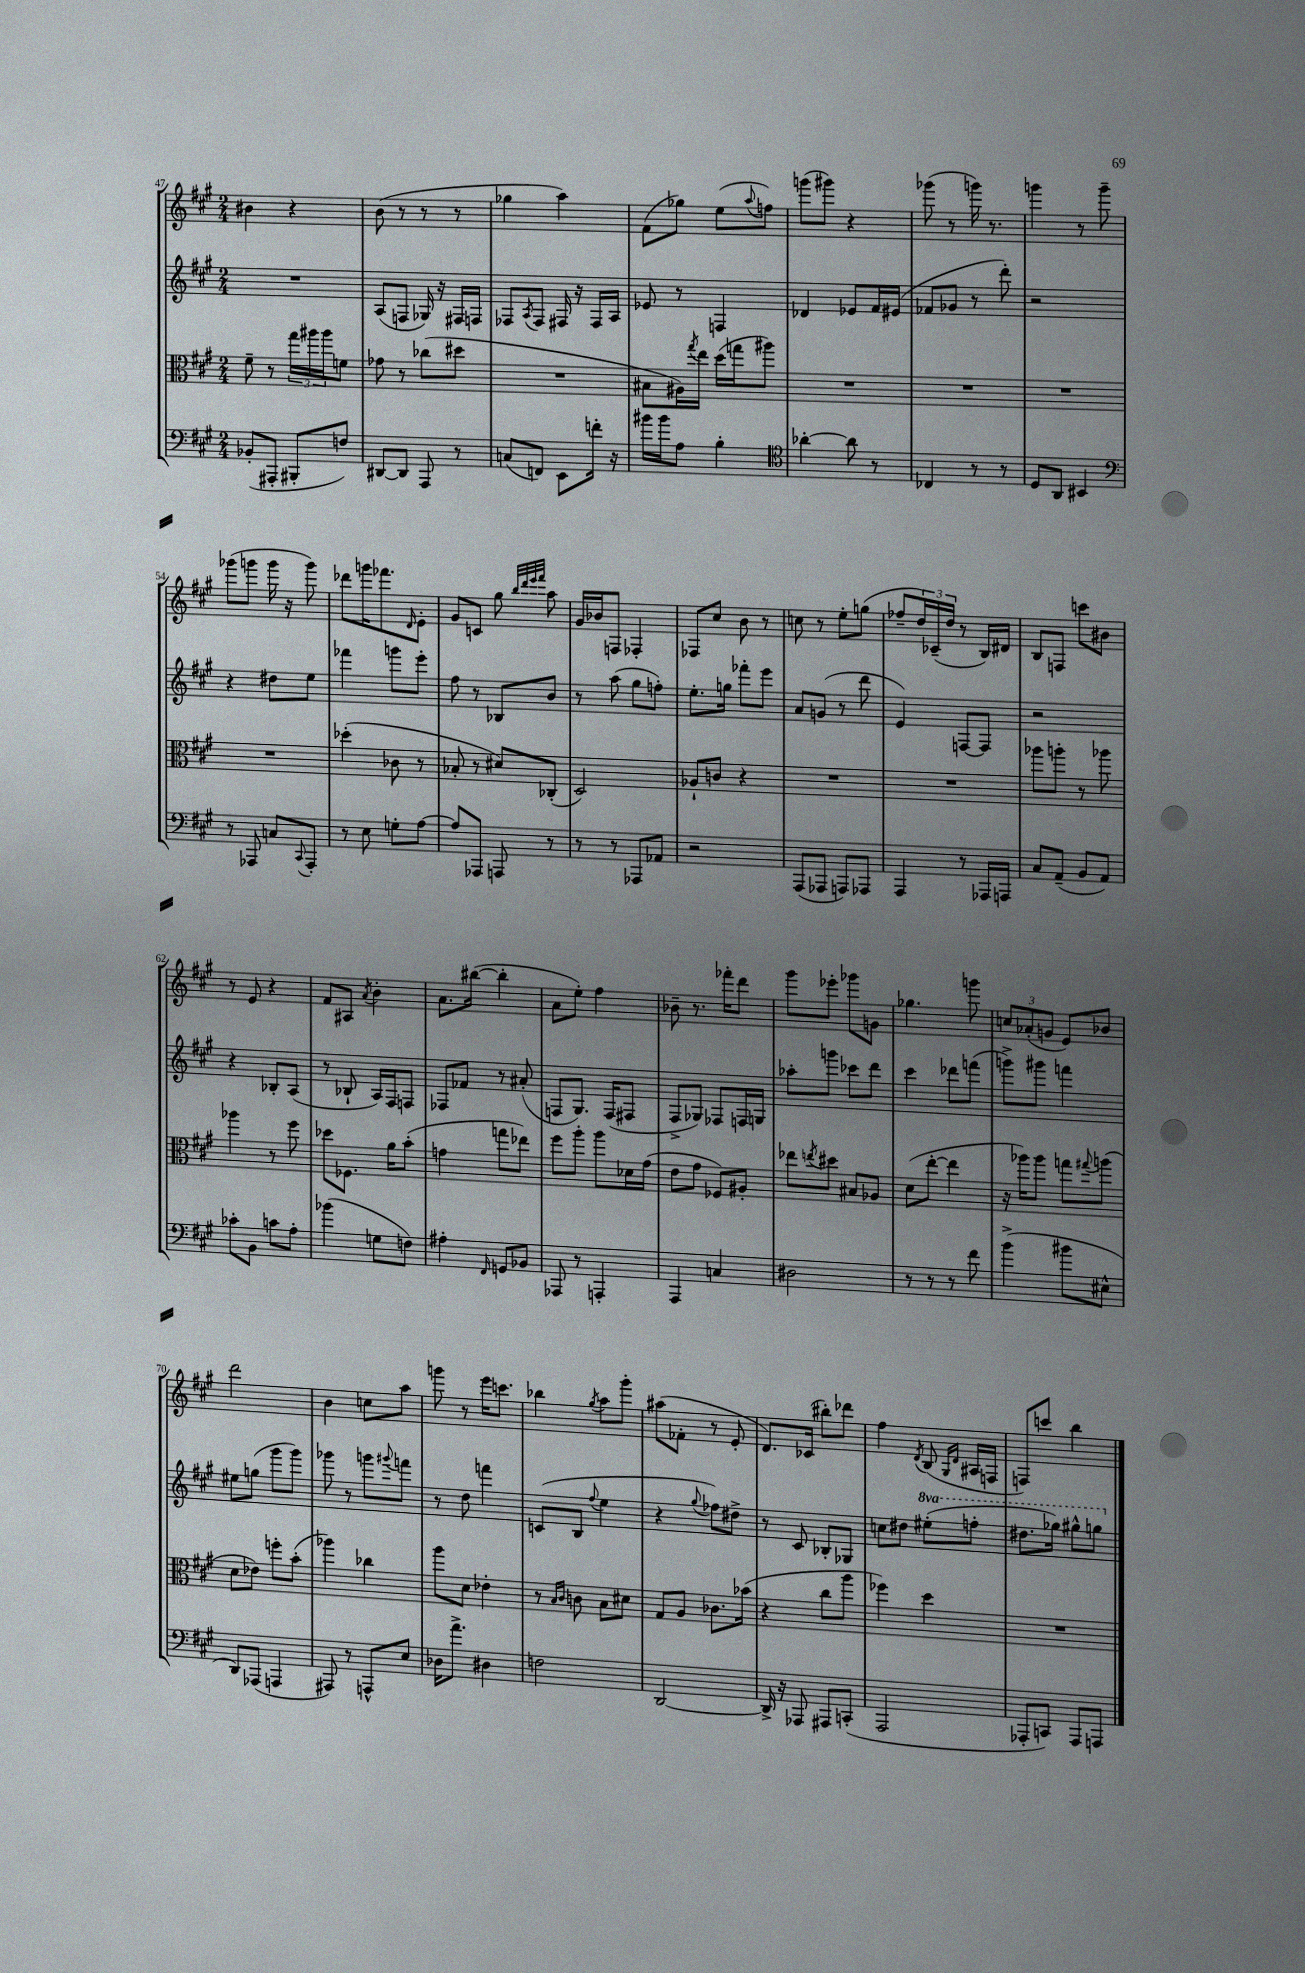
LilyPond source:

<<
\new StaffGroup <<
\new Staff = "s0" {
    \clef treble \key a \major \numericTimeSignature \time 2/4
    bis'4 r4 |
    b'8( r8 r8 r8 |
    ges''4 a''4) |
    fis'8( ges''8) e''8( \appoggiatura { a''8 } f''8) |
    g'''8( gis'''8) r4 |
    ges'''8( r8 g'''16) r8. |
    g'''4 r8 g'''8-- |
    ges'''8( g'''8 g'''16 r16 g'''8) |
    des'''8 g'''16 fes'''8. \grace { d'16 } e'8-. |
    gis'8 c'8 gis''8 \grace { b''32 d'''32 e'''32 fis'''32 } a''8 |
    gis'16 bes'16 f8 fes4-. |
    fes8 cis''8 b'8 r8 |
    c''8 r8 e''8-. g''8( |
    fes''8-- \tuplet 3/2 { d''16) ces'16--( d''16 } r8 b16) dis'16 |
    b8 f8 c'''8 bis'8 |
    r8 e'8 r4 |
    fis'8 ais8 \acciaccatura { a'8 } b'4-. |
    a'8. bis''16~( bis''4-. |
    a'8 e''8-.) fis''4 |
    bes'8-- r8. fes'''16-. d'''8 |
    gis'''8 ees'''8-. ges'''8 g'8 |
    ges''4. g'''8 |
    \tuplet 3/2 { c''8 aes'8-.( g'8 } e'8) bes'8 |
    d'''2 |
    b'4 c''8 a''8 |
    g'''8 r8 e'''16 c'''8. |
    bes''4 \acciaccatura { gis''8 } a''8 gis'''8-. |
    ais''8( fes'8-. r8 e'8-. |
    d'8.) ces'16( bis''8-.) des'''8 |
    fis''4 \acciaccatura { d'8 } b8( \grace { gis16 d'16 } ais16 f16 |
    f8) c'''8 b''4 \bar "|." |
}
\new Staff = "s1" {
    \clef treble \key a \major \numericTimeSignature \time 2/4 \set Staff.ottavationMarkups = #ottavation-simple-ordinals
    R2 |
    a8( f8 ges16) r16 fis16 f16 |
    fes8 \acciaccatura { a8 } fes8 fis16 r16 fis16 a16 |
    ees'8 r8 f4 |
    des'4 ees'8 fis'16 eis'16( |
    fes'8 ges'8 r8 d'''8-.) |
    r2 |
    r4 dis''8 e''8 |
    fes'''4 g'''8 e'''8-. |
    fis''8 r8 bes8 b'8 |
    r8 a''8( gis''8 f''8-.) |
    e''8.-. g''16 fes'''8-. e'''8 |
    a'8 g'8( r8 d'''8 |
    e'4) f8~ f8 |
    r2 |
    r4 bes8-. a8( |
    r8 bes8-! a16) fis16 f8 |
    fes8 fes'8 r8 ais'8-.( |
    f8 gis8.) f16( fis8 |
    fis8-> ges8) fes8 f16 g16 |
    aes''8-. g'''8 ces'''8 d'''8 |
    cis'''4 des'''8 f'''8( |
    g'''8->) gis'''8 f'''4 |
    eis''8 g''8( gis'''8 gis'''8) |
    ges'''8 r8 g'''8 \appoggiatura { gis'''8 } f'''8 |
    r8 d''8 f'''4 |
    c'8( b8 \appoggiatura { fis''8 } e''4 |
    r4 \appoggiatura { gis''8 } fes''8) dis''8-> |
    r8 cis'8 bes8-. ges8 |
    c''8 dis''8 \ottava #1 eis'''8-.( f'''8-. |
    dis'''8. ges'''16) gis'''8-^ g'''8 \ottava #0 \bar "|." |
}
\new Staff = "s2" {
    \clef alto \key a \major \numericTimeSignature \time 2/4
    fis'8-- r8 \tuplet 3/2 { gis''16 ais''16 ais''16 } f'8 |
    ges'8 r8 ces''8( dis''8 |
    R2 |
    bis8 ais16) \acciaccatura { gis''8 } e''16 d''16( g''16 ais''8) |
    R2 |
    R2 |
    R2 |
    R2 |
    des''4-.( ces'8 r8 |
    bes8-. r8 dis'8) ces8-.( |
    d2) |
    aes8-! c'8 r4 |
    R2 |
    R2 |
    aes''8 a''8-. r8 aes''8 |
    aes''4 r8 fis''8 |
    des''8 fes8. a'16 b'8-.( |
    g'4 g''8 ees''8) |
    fis''8 a''8-. a''8 des'16 gis'16( |
    e'8 gis'8 fes8) ais8-. |
    ees''8 \acciaccatura { e''8 } dis''8 bis8 aes8 |
    d'8( e''8~-. e''4 |
    r16 aes''16) aes''8 g''8 \appoggiatura { gis''8 } a''8( |
    d'8 ees'8) f''8-. b'8-.( |
    aes''4) ces''4 |
    a''8 d'8 ees'4-. |
    r8 \grace { b16 cis'16 } c'8 b8 dis'8 |
    gis8 a8 ces'8. bes'16( |
    r4 cis''8 a''8 |
    fes''4) d''4 |
    R2 \bar "|." |
}
\new Staff = "s3" {
    \clef bass \key a \major \numericTimeSignature \time 2/4
    bes,8-.( ais,,8-. bis,,8-. f8) |
    dis,8~ dis,8 a,,8 r8 |
    c8( f,8) e,8 f'16-. r16 |
    bis'16 bis'16 a8 b4-. |
    \clef tenor aes'4~-. aes'8 r8 |
    ces4 r8 r8 |
    d8 a,8 bis,4 |
    \clef bass r8 aes,,8 c8 \appoggiatura { cis,8 } aes,,8-. |
    r8 e8 g8-. a8~ |
    a8 aes,,8 a,,8 r8 |
    r8 r8 aes,,8 aes,8 |
    r2 |
    a,,8( aes,,8 a,,8) aes,,8 |
    a,,4 r8 aes,,16 a,,16 |
    cis8 a,8--( b,8 a,8) |
    ces'8-. b,8 c'8 a8-. |
    bes'4( g8 f8) |
    ais4-. \grace { fis,16 } g,8 bes,8 |
    aes,,8 r8 a,,4-. |
    a,,4 c4 |
    dis2 |
    r8 r8 r8 fis'8 |
    b'4->( bis'8 eis8-^ |
    d,8) aes,,8( a,,4 |
    ais,,8) r8 a,,8-^ e8 |
    des16 a'8.-> dis4 |
    f2 |
    d,2~ |
    d,16-> r16 aes,,8 ais,,8 c,8-.( |
    a,,2 |
    aes,,8-. c,8) aes,,8 a,,8 \bar "|." |
}
>>
>>
\layout { \context { \Score currentBarNumber = #47 } }
